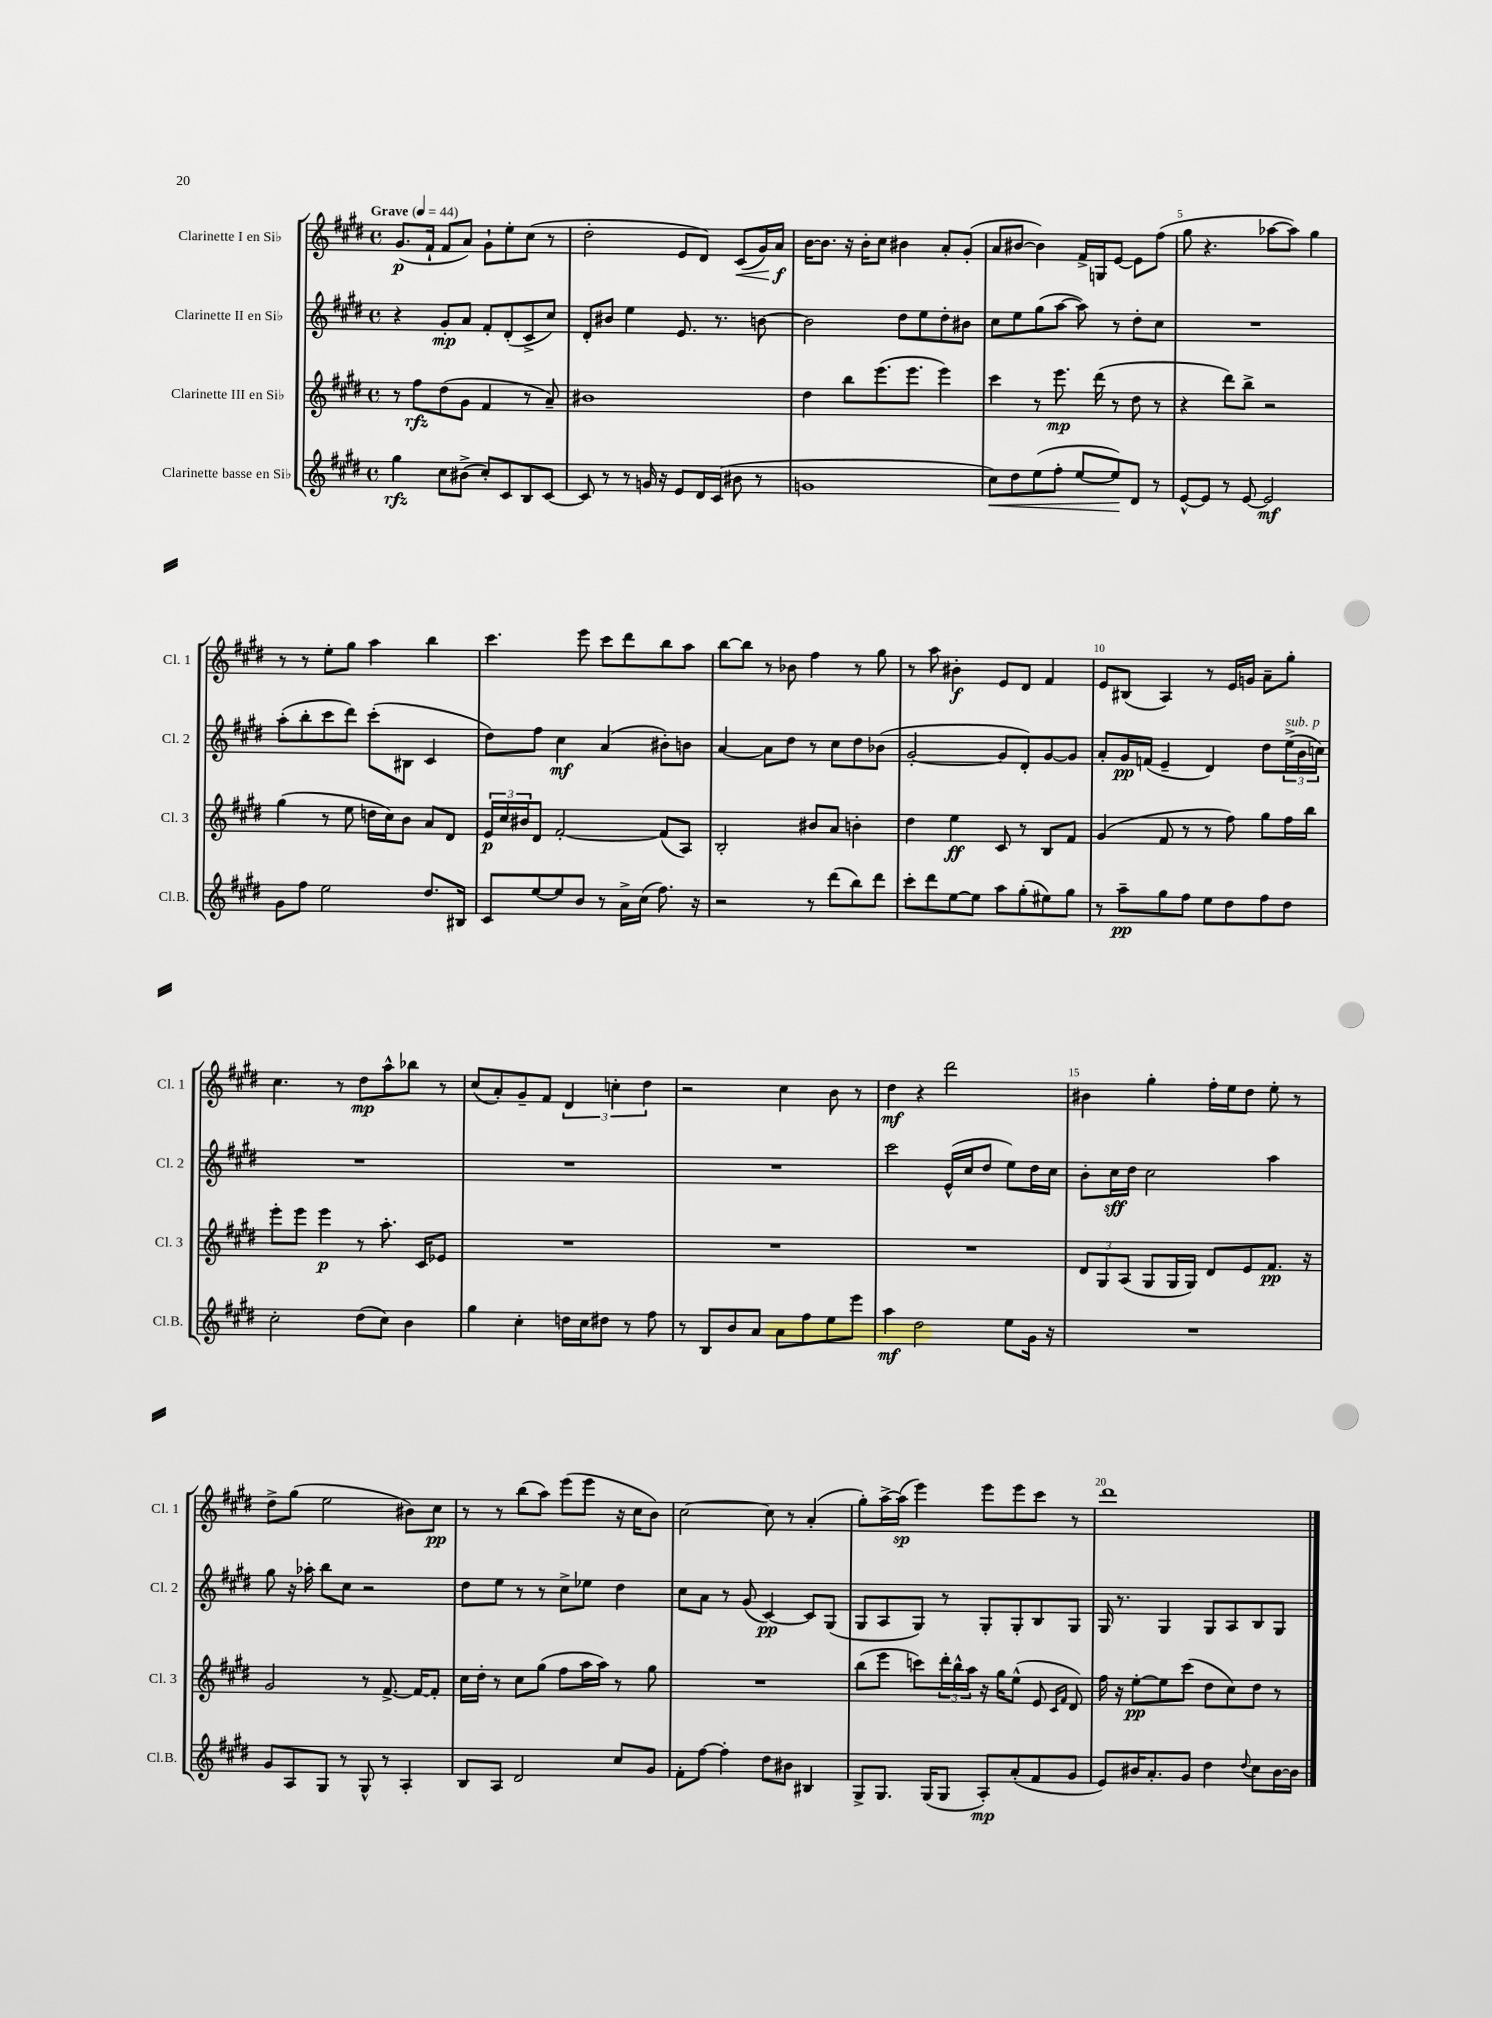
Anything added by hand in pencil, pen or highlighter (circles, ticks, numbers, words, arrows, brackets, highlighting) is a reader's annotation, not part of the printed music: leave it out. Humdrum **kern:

**kern	**dynam	**kern	**dynam	**kern	**dynam	**kern	**dynam
*part4	*part4	*part3	*part3	*part2	*part2	*part1	*part1
*staff4	*staff4	*staff3	*staff3	*staff2	*staff2	*staff1	*staff1
*I"Clarinette basse en Si♭	*	*I"Clarinette III en Si♭	*	*I"Clarinette II en Si♭	*	*I"Clarinette I en Si♭	*
*I'Cl.B.	*	*I'Cl. 3	*	*I'Cl. 2	*	*I'Cl. 1	*
*clefG2	*	*clefG2	*	*clefG2	*	*clefG2	*
*k[f#c#g#d#]	*	*k[f#c#g#d#]	*	*k[f#c#g#d#]	*	*k[f#c#g#d#]	*
*M4/4	*	*M4/4	*	*M4/4	*	*M4/4	*
*met(c)	*	*met(c)	*	*met(c)	*	*met(c)	*
*MM44	*	*MM44	*	*MM44	*	*MM44	*
=1	=1	=1	=1	=1	=1	=1	=1
!	!	!	!	!	!	!LO:TX:a:B:t=Grave	!
4gg#\	rfz	8r	.	4r	.	(8.g#/L	p
.	.	8ff#\L	rfz	.	.	.	.
.	.	.	.	.	.	16f#`/Jk	.
8cc#\L	.	(8dd#\	.	8g#'/L	mp	8f#/L	.
(8b#X^\J	.	8g#\J	.	8a/J	.	8a/J)	.
8cc#'/L)	.	4f#/	.	8f#'/L	.	8g#`\L	.
8c#/	.	.	.	(8d#'/	.	8ee'\	.
8B/	.	8r	.	8c#^/	.	(8cc#\J	.
[8c#/J	.	8a~/)	.	8cc#/J)	.	8r	.
=2	=2	=2	=2	=2	=2	=2	=2
8c#/]	.	1b#X	.	8d#'/L	.	2dd#'\	.
8r	.	.	.	8b#X/J	.	.	.
8r	.	.	.	4ee\	.	.	.
16gn/	.	.	.	.	.	.	.
16r	.	.	.	.	.	.	.
8e/L	.	.	.	8.e/	.	8e/L	.
16d#/L	.	.	.	.	.	8d#/J)	.
(16c#/JJ	.	.	.	8.r	.	.	.
!	!	!	!	!	!	!	!LO:HP:b
8b#X\	.	.	.	.	.	(8c#/L	<
8r	.	.	.	[8bn\	.	16g#/L)	.
.	.	.	.	.	.	16a/JJ	f
.	.	.	.	.	.	.	[
=3	=3	=3	=3	=3	=3	=3	=3
1gn	.	4dd#\	.	2b\]	.	[16b\KL	.
.	.	.	.	.	.	8.b\J]	.
.	.	8bb\L	.	.	.	16r	.
.	.	.	.	.	.	16b'\KL	.
.	.	(8.eee\	.	.	.	8cc#\J	.
.	.	.	.	8dd#\L	.	4b#X\	.
.	.	8.eee\J	.	.	.	.	.
.	.	.	.	8ee\	.	.	.
.	.	4eee\)	.	8dd#'\	.	8a'/L	.
.	.	.	.	8b#X\J	.	(8g#'/J	.
=4	=4	=4	=4	=4	=4	=4	=4
!	!LO:HP:b	!	!	!	!	!	!
8cc#\L)	<	4ccc#\	.	8cc#\L	.	8a/L	.
8dd#\	.	.	.	8ee\	.	[8b#X/J	.
(8ee\	.	8r	.	(8gg#\	.	4b#\])	.
8ff#'\J	.	8.eee\	mp	[8aa\J	.	.	.
[8ee/L	.	.	.	8aa\])	.	16f#^/LL	.
.	.	(16ddd#\	.	.	.	16Gn/J	.
8ee/])	.	8r	.	8r	.	[8e/J	.
8d#/J	[	8dd#\	.	8dd#'\L	.	8e\L]	.
8r	.	8r	.	8cc#\J	.	(8ff#\J	.
=5	=5	=5	=5	=5	=5	=5	=5
[8e^^/L	.	4r	.	1r	.	8gg#\	.
8e/J]	.	.	.	.	.	4.r	.
8r	.	8ddd#\L)	.	.	.	.	.
[8e/	.	8bb^\J	.	.	.	.	.
2e/]	mf	2r	.	.	.	[8aa-X\L	.
.	.	.	.	.	.	8aa-\J])	.
.	.	.	.	.	.	4gg#\	.
!!LO:LB:g=z
=6	=6	=6	=6	=6	=6	=6	=6
8g#\L	.	(4gg#\	.	(8aa'\L	.	8r	.
8ff#\J	.	.	.	8bb'\	.	8r	.
2ee\	.	8r	.	8ccc#\	.	8ee'\L	.
.	.	8ee\	.	8ddd#\J)	.	8gg#\J	.
.	.	16ddn\LL	.	(8ccc#'\L	.	4aa\	.
.	.	16cc#\J)	.	.	.	.	.
.	.	8b\J	.	8B#X\J	.	.	.
8.dd#/L	.	8a/L	.	4c#/	.	4bb\	.
.	.	8d#/J	.	.	.	.	.
16B#X/Jk	.	.	.	.	.	.	.
=7	=7	=7	=7	=7	=7	=7	=7
8c#/L	.	24e/LL	p	8dd#\L)	.	4.ccc#\	.
.	.	24cc#/	.	.	.	.	.
.	.	24b#X/J	.	.	.	.	.
[8ee/	.	8d#/J	.	8ff#\J	.	.	.
8ee/]	.	[2f#'/	.	4cc#\	mf	.	.
8b/J	.	.	.	.	.	8eee\	.
8r	.	.	.	(4a/	.	8ccc#\L	.
16a^\LL	.	.	.	.	.	8ddd#\	.
(16cc#\JJ	.	.	.	.	.	.	.
8.ff#\)	.	(8f#/L]	.	8b#X'\L)	.	8bb\	.
.	.	8A/J)	.	8bn\J	.	8aa\J	.
16r	.	.	.	.	.	.	.
=8	=8	=8	=8	=8	=8	=8	=8
2r	.	2B'/	.	[4a/	.	[8bb\L	.
.	.	.	.	.	.	8bb\J]	.
.	.	.	.	8a\L]	.	8r	.
.	.	.	.	8dd#\J	.	8b-X\	.
8r	.	8b#X/L	.	8r	.	4ff#\	.
(8ddd#\L	.	8a/J	.	8cc#\L	.	.	.
8bb\)	.	4bn'\	.	8dd#\	.	8r	.
8ddd#\J	.	.	.	(8b-X\J	.	8gg#\	.
=9	=9	=9	=9	=9	=9	=9	=9
8ccc#'\L	.	4dd#\	.	[2g#'/	.	8r	.
8ddd#\	.	.	.	.	.	8aa\	.
[8ee\	.	4ee\	ff	.	.	4b#X'\	f
8ee\J]	.	.	.	.	.	.	.
8aa\L	.	8c#/	.	8g#/L]	.	8e/L	.
(8gg#'\	.	8r	.	8d#'/)	.	8d#/J	.
8ee#X\)	.	8B/L	.	[8g#/	.	4f#/	.
8gg#\J	.	8f#/J	.	8g#/J]	.	.	.
=10	=10	=10	=10	=10	=10	=10	=10
8r	.	(4g#/	.	8a'/L	.	8e/L	.
8aa~\L	pp	.	.	16g#/L	pp	(8B#X/J	.
.	.	.	.	(16fn/JJ	.	.	.
8gg#\	.	8f#/	.	4e~/	.	4A/)	.
8ff#\J	.	8r	.	.	.	.	.
8ee\L	.	8r	.	4d#/)	.	8r	.
8dd#\	.	8ff#\)	.	.	.	16e/LL	.
.	.	.	.	.	.	16gn/JJ	.
8ff#\	.	8gg#\L	.	8dd#\L	.	8a~\L	.
!	!	!	!	!LO:TX:a:i:t=sub. p	!	!	!
8dd#\J	.	16ff#\L	.	(24ee^\L	.	8gg#'\J	.
.	.	.	.	24b\	.	.	.
.	.	16bb\JJ	.	.	.	.	.
.	.	.	.	24ccn\JJ)	.	.	.
!!LO:LB:g=z
=11	=11	=11	=11	=11	=11	=11	=11
2cc#'\	.	8eee'\L	.	1r	.	4.cc#\	.
.	.	8eee\J	.	.	.	.	.
.	.	4eee\	p	.	.	.	.
.	.	.	.	.	.	8r	.
(8dd#\L	.	8r	.	.	.	8dd#\L	mp
8cc#\J)	.	8.aa'\	.	.	.	8aa^^\	.
4b\	.	.	.	.	.	8bb-X\J	.
.	.	16c#/KL	.	.	.	.	.
.	.	8e-X/J	.	.	.	8r	.
=12	=12	=12	=12	=12	=12	=12	=12
4gg#\	.	1r	.	1r	.	(8cc#/L	.
.	.	.	.	.	.	8a'/)	.
4cc#'\	.	.	.	.	.	8g#~/	.
.	.	.	.	.	.	8f#/J	.
16ddn\LL	.	.	.	.	.	6d#/	.
16cc#\J	.	.	.	.	.	.	.
8dd#X\J	.	.	.	.	.	.	.
.	.	.	.	.	.	6ccn'\	.
8r	.	.	.	.	.	.	.
.	.	.	.	.	.	6dd#\	.
8ff#\	.	.	.	.	.	.	.
=13	=13	=13	=13	=13	=13	=13	=13
8r	.	1r	.	1r	.	2r	.
8B/L	.	.	.	.	.	.	.
8b/	.	.	.	.	.	.	.
8a/J	.	.	.	.	.	.	.
8a\L	.	.	.	.	.	4cc#\	.
8ff#\	.	.	.	.	.	.	.
8ee\	.	.	.	.	.	8b\	.
8eee\J	.	.	.	.	.	8r	.
=14	=14	=14	=14	=14	=14	=14	=14
4aa\	mf	1r	.	2ccc#\	.	4dd#\	mf
2dd#\	.	.	.	.	.	4r	.
.	.	.	.	(16e^^/LL	.	2ddd#\	.
.	.	.	.	16cc#/J	.	.	.
.	.	.	.	8dd#/J	.	.	.
8ee\L	.	.	.	8ee\L)	.	.	.
16g#\Jk	.	.	.	16dd#\L	.	.	.
16r	.	.	.	16cc#\JJ	.	.	.
=15	=15	=15	=15	=15	=15	=15	=15
1r	.	12d#/L	.	8b'\L	.	4b#X\	.
.	.	12G#/	.	.	.	.	.
.	.	.	.	16cc#\L	sff	.	.
.	.	(12A/J	.	.	.	.	.
.	.	.	.	16dd#\JJ	.	.	.
.	.	8G#/L	.	2cc#\	.	4gg#'\	.
.	.	16G#/L	.	.	.	.	.
.	.	16G#/JJ)	.	.	.	.	.
.	.	8d#/L	.	.	.	16ff#'\LL	.
.	.	.	.	.	.	16ee\J	.
.	.	8e/	.	.	.	8dd#\J	.
.	.	8.f#/J	pp	4aa\	.	8ee'\	.
.	.	.	.	.	.	8r	.
.	.	16r	.	.	.	.	.
!!LO:LB:g=z
=16	=16	=16	=16	=16	=16	=16	=16
8g#/L	.	2g#/	.	8gg#\	.	8dd#^\L	.
8A/	.	.	.	16r	.	(8gg#\J	.
.	.	.	.	16aa-X'\	.	.	.
8G#/J	.	.	.	8bb\L	.	2ee\	.
8r	.	.	.	8cc#\J	.	.	.
8G#^^/	.	8r	.	2r	.	.	.
8r	.	[8.f#^/	.	.	.	.	.
4A'/	.	.	.	.	.	8b#X\L)	.
.	.	16f#/KL_	.	.	.	.	.
.	.	8f#'/J]	.	.	.	8cc#\J	pp
=17	=17	=17	=17	=17	=17	=17	=17
8B/L	.	16cc#\LL	.	8dd#\L	.	8r	.
.	.	16dd#'\JJ	.	.	.	.	.
8A/J	.	8r	.	8ee\J	.	8r	.
2d#/	.	8cc#\L	.	8r	.	(8bb\L	.
.	.	(8gg#\J	.	8r	.	8aa\J)	.
.	.	8ff#\L	.	8cc#^\L	.	(8eee\L	.
.	.	16aa\L	.	8ee-X\J	.	8eee\J	.
.	.	16aa\JJ)	.	.	.	.	.
8cc#/L	.	8r	.	4dd#\	.	16r	.
.	.	.	.	.	.	16cc#\KL	.
8g#/J	.	8gg#\	.	.	.	8b\J)	.
=18	=18	=18	=18	=18	=18	=18	=18
8f#'\L	.	1r	.	8cc#\L	.	[2cc#\	.
[8ff#\J	.	.	.	8a\J	.	.	.
4ff#'\]	.	.	.	8r	.	.	.
.	.	.	.	(8g#/	.	.	.
8dd#\L	.	.	.	[4c#/)	pp	8cc#\]	.
8b#X\J	.	.	.	.	.	8r	.
4B#X/	.	.	.	8c#/L]	.	(4a'/	.
.	.	.	.	(8G#/J	.	.	.
=19	=19	=19	=19	=19	=19	=19	=19
8G#^/L	.	(8bb\L	.	8G#/L	.	8gg#'\L)	.
8.G#/J	.	8eee\J	.	8A/	.	[16aa^\L	.
.	.	.	.	.	.	(16aa\JJ]	sp
.	.	8cccn\L)	.	8G#/J)	.	4eee\)	.
(16G#/KL	.	.	.	.	.	.	.
8G#/J	.	24ddd#'\L	.	8r	.	.	.
.	.	24bb^^\	.	.	.	.	.
.	.	24aa\JJ	.	.	.	.	.
8A'/L)	mp	16r	.	8G#'/L	.	8eee\L	.
.	.	16gg#\KL	.	.	.	.	.
(8a'/	.	(8ee^^\J	.	8G#'/	.	8eee\	.
8f#/	.	8e/	.	8B/	.	8ccc#\J	.
.	.	16qqc#/LL	.	.	.	.	.
.	.	16qqf#/JJ	.	.	.	.	.
8g#/J	.	8d#/)	.	8G#/J	.	8r	.
=20	=20	=20	=20	=20	=20	=20	=20
8e/L)	.	16ff#\	.	16G#/	.	1ddd#	.
.	.	16r	.	8.r	.	.	.
16b#X/K	.	[8ee'\L	pp	.	.	.	.
8.a'/	.	.	.	.	.	.	.
.	.	8ee\]	.	4G#/	.	.	.
8g#/J	.	(8ccc#\J	.	.	.	.	.
4dd#\	.	8dd#\L	.	8G#/L	.	.	.
.	.	8cc#\)	.	8A/	.	.	.
8qqdd#/	.	.	.	.	.	.	.
8cc#\L	.	8dd#\J	.	8B/	.	.	.
[16b#\L	.	8r	.	8G#/J	.	.	.
16b#\JJ]	.	.	.	.	.	.	.
==	==	==	==	==	==	==	==
*-	*-	*-	*-	*-	*-	*-	*-
